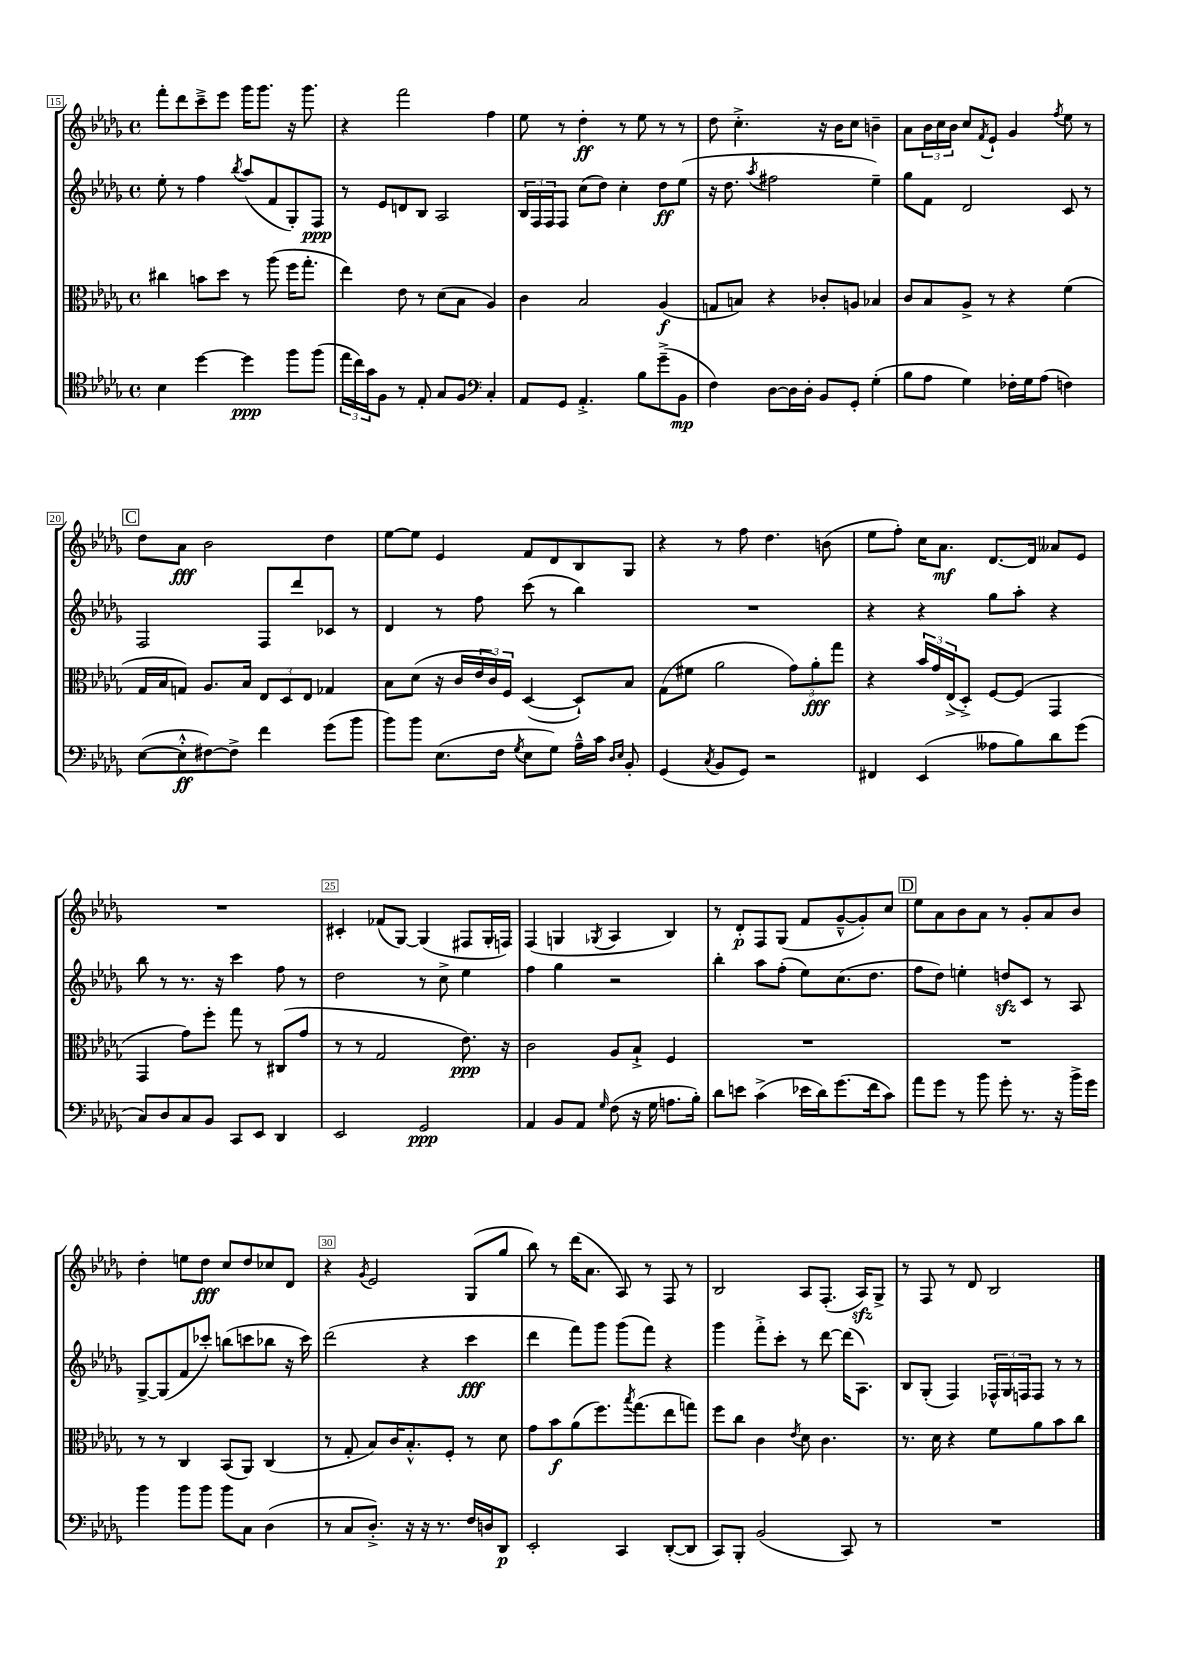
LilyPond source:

<<
\new StaffGroup <<
\new Staff = "s0" {
    \clef treble \key des \major \defaultTimeSignature \time 4/4
    f'''8-. des'''8 c'''8---> ees'''8 ges'''16 ges'''8. r16 ges'''8. |
    r4 f'''2 f''4 |
    ees''8 r8 des''4-.\ff r8 ees''8 r8 r8 |
    des''8 c''4.-.-> r16 bes'16 c''8 b'4-- |
    aes'8 \tuplet 3/2 { bes'16 c''16 bes'16 } c''8 \acciaccatura { f'8 } ees'8-! ges'4 \acciaccatura { f''8 } ees''8 r8 |
    \mark \markup { \box "C" } des''8 aes'8\fff bes'2 des''4 |
    ees''8~ ees''8 ees'4 f'8 des'8 bes8 ges8 |
    r4 r8 f''8 des''4. b'8( |
    ees''8 f''8-.) c''16 aes'8.\mf des'8.~ des'16 aeses'8 ees'8 |
    R1 |
    cis'4-. fes'8( ges8~) ges4( fis8 ges16-. f16) |
    f4( g4 \acciaccatura { ges8 } aes4 bes4) |
    r8 des'8-.\p f8 ges8( f'8 ges'8~---^ ges'8-.) c''8 |
    \mark \markup { \box "D" } ees''8 aes'8 bes'8 aes'8 r8 ges'8-. aes'8 bes'8 |
    des''4-. e''8 des''8\fff c''8 des''8 ces''8 des'8 |
    r4 \acciaccatura { ges'8 } ees'2 ges8( ges''8 |
    bes''8) r8 des'''16( aes'8. aes8) r8 f8 r8 |
    bes2 aes8 f8.-.( aes16\sfz) ges8-> |
    r8 f8 r8 des'8 bes2 \bar "|." |
}
\new Staff = "s1" {
    \clef treble \key des \major \defaultTimeSignature \time 4/4
    ees''8-. r8 f''4 \acciaccatura { bes''8 } aes''8( f'8 ges8-.) f8\ppp |
    r8 ees'8 d'8 bes8 aes2 |
    \tuplet 3/2 { bes16 f16 f16 } f8 c''8( des''8) c''4-. des''8\ff ees''8( |
    r16 des''8. \acciaccatura { aes''8 } fis''2 ees''4--) |
    ges''8 f'8 des'2 c'8 r8 |
    \mark \markup { \box "C" } f2 f8 des'''8 ces'8 r8 |
    des'4 r8 f''8 c'''8( r8 bes''4) |
    R1 |
    r4 r4 ges''8 aes''8-. r4 |
    bes''8 r8 r8. r16 c'''4 f''8 r8 |
    des''2 r8 c''8-> ees''4 |
    f''4 ges''4 r2 |
    bes''4-. aes''8 f''8-.( ees''8) c''8.( des''8. |
    \mark \markup { \box "D" } f''8 des''8) e''4-. d''8\sfz c'8 r8 aes8 |
    ges8~-> ges8( f'8 ces'''8-.) b''8( c'''8 bes''8 r16 c'''16) |
    des'''2( r4 c'''4\fff |
    des'''4 f'''8) ges'''8 ges'''8( f'''8) r4 |
    ges'''4 f'''8-.-> c'''8-. r8 des'''8~ des'''16( aes8.) |
    bes8 ges8-.( f4) \tuplet 3/2 { fes16-^ ges16 f16 } f8 r8 r8 \bar "|." |
}
\new Staff = "s2" {
    \clef alto \key des \major \defaultTimeSignature \time 4/4
    cis''4 b'8 des''8 r8 aes''8( f''16 ges''8.-. |
    ees''4) ees'8 r8 des'8( bes8 aes4) |
    c'4 bes2 aes4\f( |
    g8 b8) r4 ces'8-. a8 bes4 |
    c'8 bes8 aes8-> r8 r4 f'4( |
    \mark \markup { \box "C" } ges16 bes16 g8) aes8. bes16 \tuplet 3/2 { ees8 des8 ees8 } ges4 |
    bes8 des'8( r16 c'16 \tuplet 3/2 { ees'16 c'16) f16 } des4~( des8-!) bes8 |
    ges8( fis'8 aes'2 \tuplet 3/2 { ges'8) aes'8-.\fff ges''8 } |
    r4 \tuplet 3/2 { bes'16 ges'16 ees16->( } des8-.->) f8~ f8( ges,4 |
    ges,4 ges'8) f''8-. ges''8 r8 cis8( ges'8 |
    r8 r8 ges2 ees'8.\ppp) r16 |
    c'2 aes8 bes8-!-> f4 |
    R1 |
    \mark \markup { \box "D" } R1 |
    r8 r8 c4 bes,8( aes,8) c4( |
    r8 ges8-. bes8) c'16 bes8.-.-^ f8-. r8 des'8 |
    ges'8 bes'8\f aes'8( f''8.) \acciaccatura { bes''8 } ges''8.( ees''8 g''8) |
    f''8 c''8 c'4 \acciaccatura { ees'8 } des'8 c'4. |
    r8. des'16 r4 f'8 aes'8 bes'8 c''8 \bar "|." |
}
\new Staff = "s3" {
    \clef tenor \key des \major \defaultTimeSignature \time 4/4
    bes4 des''4~ des''4\ppp f''8 f''8( |
    \tuplet 3/2 { ees''16 c''16) ges'16 } f8 r8 ees8-. ges8 f8 \clef bass c4-. |
    aes,8 ges,8 aes,4.-.-> bes8 ges'8--->( bes,8\mp |
    f4) des8~ des16 des16-. bes,8 ges,8-. ges4-.( |
    bes8 aes8 ges4) fes16-. ges16 aes8( f4) |
    \mark \markup { \box "C" } ees8~( ees8-.-^\ff fis8~) fis8-> f'4 ges'8( bes'8 |
    bes'8) bes'8 ees8.( f16 \acciaccatura { ges8 } ees8 ges8) aes16---^ c'16 \grace { des16 ees16 } bes,8-. |
    ges,4( \acciaccatura { c8 } bes,8 ges,8) r2 |
    fis,4 ees,4( aeses8 bes8) des'8 ges'8( |
    c8) des8 c8 bes,8 c,8 ees,8 des,4 |
    ees,2 ges,2\ppp |
    aes,4 bes,8 aes,8 \grace { ges16 } f8( r16 ges16 a8. bes16-.) |
    des'8 e'8 c'4->( ees'16 des'16) ges'8.( f'16 c'8) |
    \mark \markup { \box "D" } aes'8 ges'8 r8 bes'8 ges'8-. r8. r16 bes'16-> ges'16 |
    bes'4 bes'8 bes'8 bes'8 c8 des4( |
    r8 c8 des8.-.->) r16 r16 r8. f16 d16 des,8\p |
    ees,2-. c,4 des,8~-.( des,8 |
    c,8) bes,,8-. bes,2( c,8) r8 |
    R1 \bar "|." |
}
>>
>>
\layout { \context { \Score currentBarNumber = #15 \override BarNumber.break-visibility = ##(#f #t #t) barNumberVisibility = #(every-nth-bar-number-visible 5) \override BarNumber.stencil = #(make-stencil-boxer 0.1 0.3 ly:text-interface::print) } }
